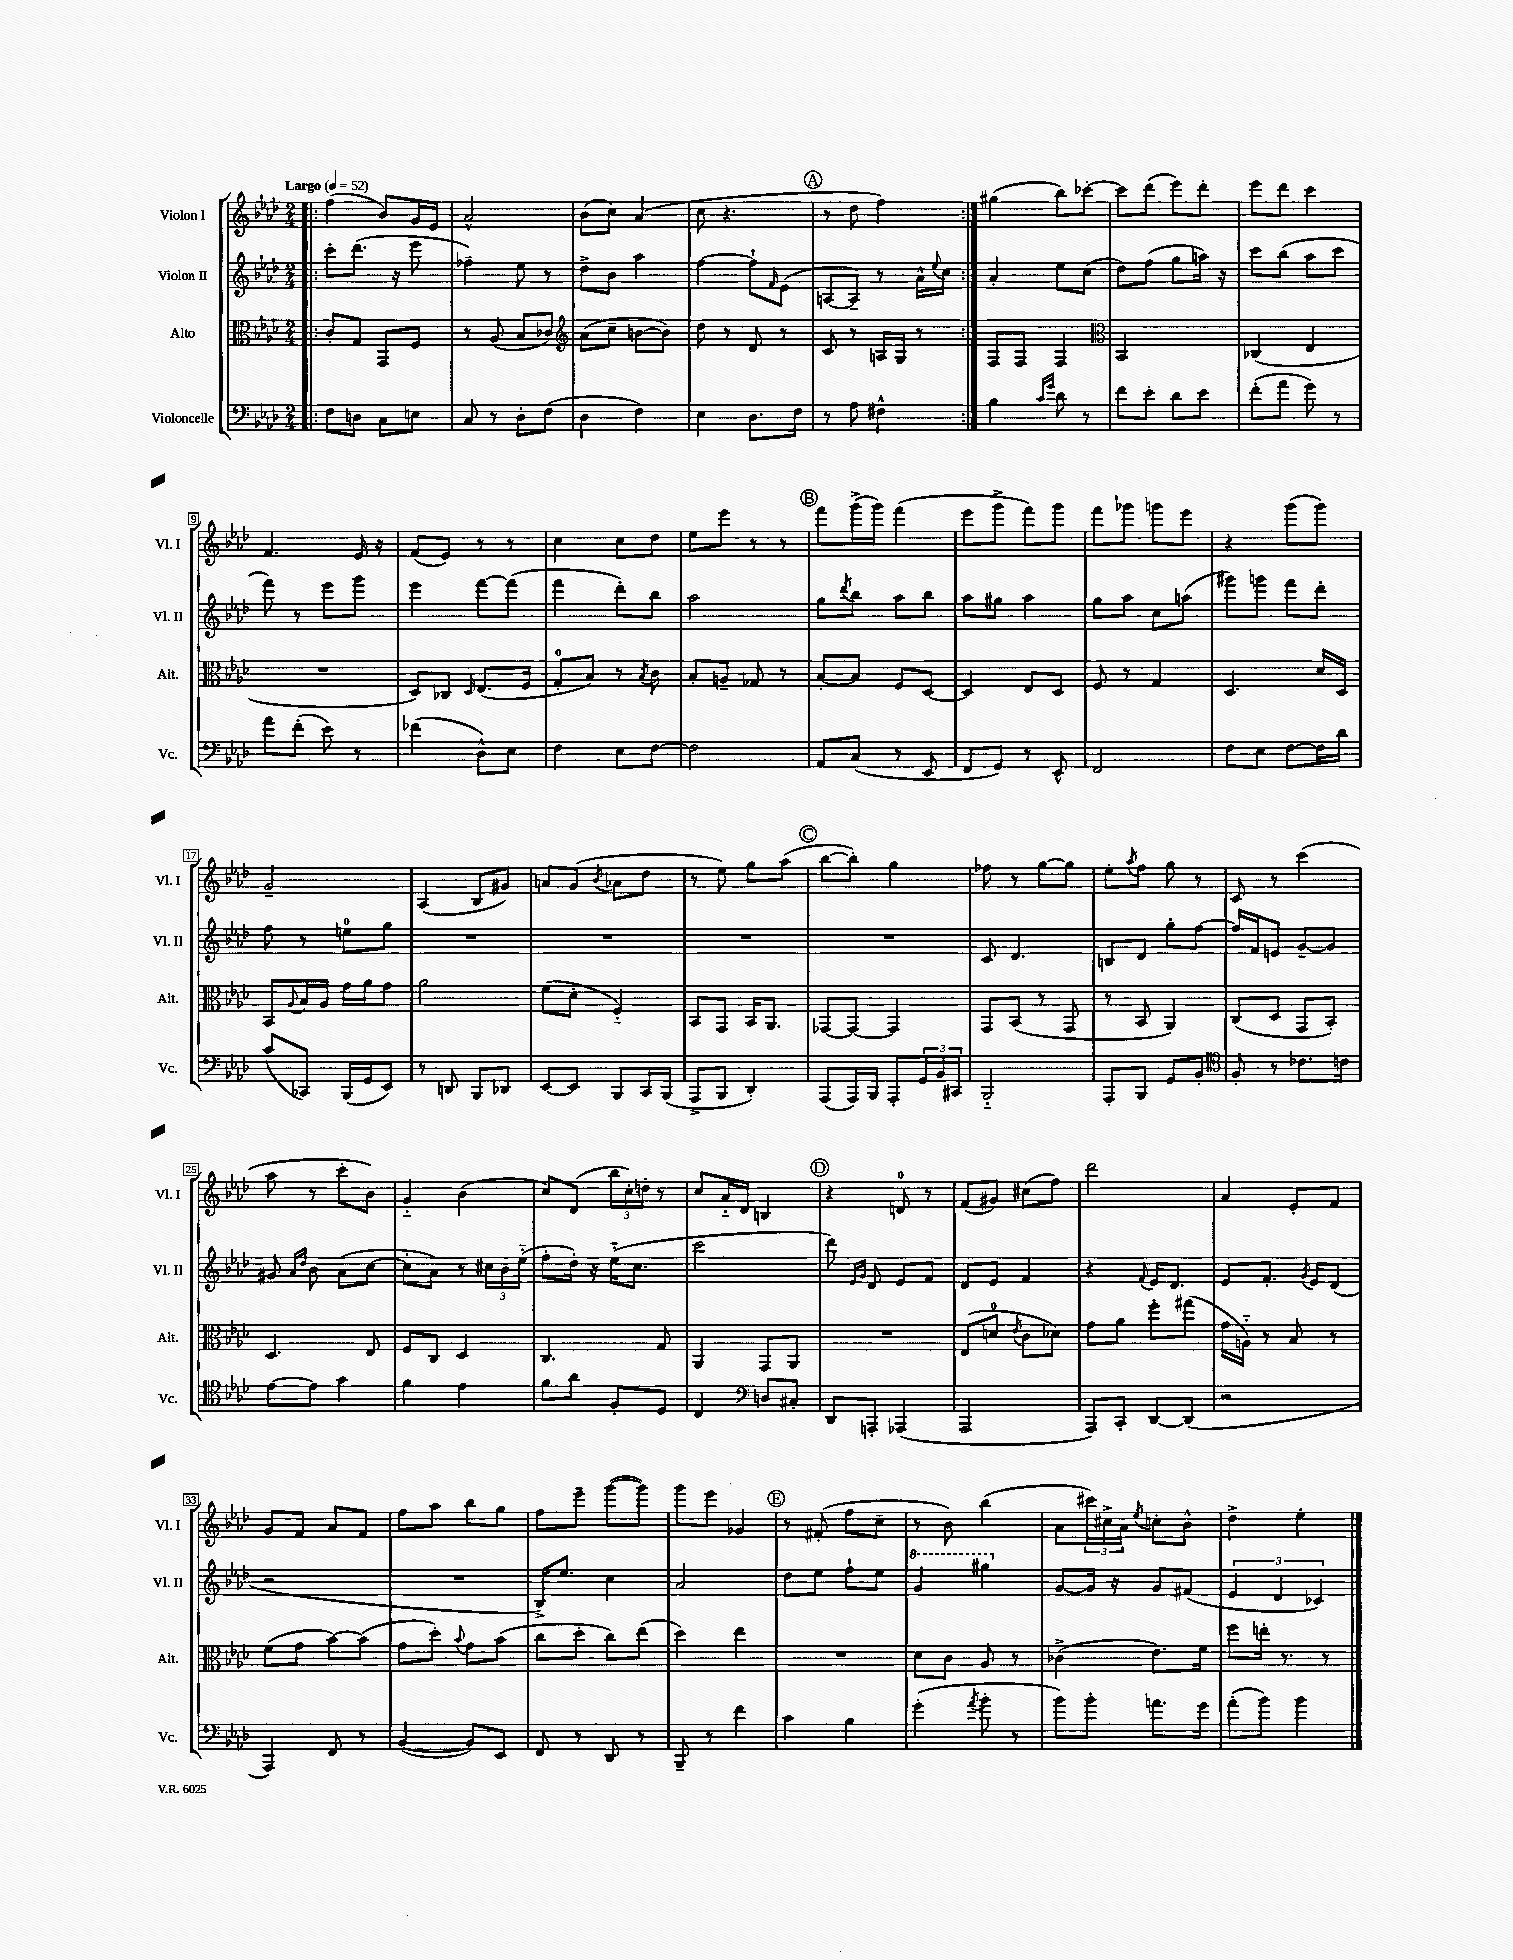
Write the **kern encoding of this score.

**kern	**kern	**kern	**kern
*part4	*part3	*part2	*part1
*staff4	*staff3	*staff2	*staff1
*I"Violoncelle	*I"Alto	*I"Violon II	*I"Violon I
*I'Vc.	*I'Alt.	*I'Vl. II	*I'Vl. I
*clefF4	*clefC3	*clefG2	*clefG2
*k[b-e-a-d-]	*k[b-e-a-d-]	*k[b-e-a-d-]	*k[b-e-a-d-]
*M2/4	*M2/4	*M2/4	*M2/4
*MM52	*MM52	*MM52	*MM52
=1!|:	=1!|:	=1!|:	=1!|:
!	!	!	!LO:TX:a:B:t=Largo
8F\L	8c'/L	8ccc'\L	(4ff\
8Dn\J	8G/J	(8.ddd-\J	.
8C\L	8GG/L	.	8b-/L)
.	.	16r	.
8En\J	8F/J	8eee-\	16g/L
.	.	.	16e-/JJ
=2	=2	=2	=2
8C/	8r	4ff-X~\)	2a-^^/
8r	(8A-/	.	.
8D-'\L	8B-/L	8ee-\	.
(8F\J	8c-X/J)	8r	.
=3	=3	=3	=3
*	*clefG2	*	*
4D-\	(8a-\L	8dd-^\L	(8b-\L
.	8cc~\J	8b-\J	8cc\J)
4F\)	[8bn\L	4aa-\	(4a-/
.	8b\J])	.	.
=4	=4	=4	=4
4E-\	8dd-\	[4ff\	8cc\
.	8r	.	4.r
8.D-\L	8d-/	8ff`\L]	.
.	.	16qqf/	.
.	8r	(8e-\J	.
16F\Jk	.	.	.
!!LO:REH:place=s1:t=A
=5	=5	=5	=5
8r	8c/	[8An/L	8r
8A-\	8r	8A~/J])	8dd-\
4F#X^^\	16An/LL	8r	4ff\)
.	16G/JJ	.	.
.	8r	16a-^^\LL	.
.	.	8qqee-/	.
.	.	16cc\JJ	.
=6:|!	=6:|!	=6:|!	=6:|!
4B-\	8F/L	4a-'/	(4gg#X\
.	8F/J	.	.
16qqc/LL	.	.	.
16qqg/JJ	.	.	.
8d-\	4F/	8ee-\L	8bb-\L)
8r	.	(8cc\J	[8ccc-X'\J
=7	=7	=7	=7
*	*clefC3	*	*
8f\L	2BB-/	8dd-\L)	8ccc-\L]
8e-'\J	.	(8ff\J	(8ddd-\J
8d-\L	.	8gg\L	8eee-\L)
8e-\J	.	16aan\Jk)	8ddd-'\J
.	.	16r	.
=8	=8	=8	=8
(8f'\L	(4C-X/	8ccc\L	8eee-\L
8a-\J	.	(8bb-\J	8ddd-\J
8g\)	4E-/	8aa-\L	4ccc\
8r	.	8ccc\J	.
!!LO:LB:g=z
=9	=9	=9	=9
8a-\L	2r	8fff\)	4.f/
(8f'\J	.	8r	.
8e-\)	.	8eee-\L	.
8r	.	8ggg\J	16e-/
.	.	.	16r
=10	=10	=10	=10
(4f-X\	8D-/L)	4eee-\	(8f/L
.	8C-X/J	.	8e-/J)
.	16qqD-/	.	.
8D-^^\L)	(8.E-/L	[8fff\L	8r
8E-\J	.	(8fff\J]	8r
.	16F/Jk	.	.
=11	=11	=11	=11
4F\	8G'/L	4fff\	4cc\
.	8B-/J)	.	.
8E-\L	8r	8ddd-'\L)	8cc\L
.	8qB-/	.	.
[8F\J	8c\	8bb-\J	8dd-\J
=12	=12	=12	=12
2F\]	8B-'/L	2aa-\	8ee-\L
.	8An~/J	.	8eee-\J
.	8G-X/	.	8r
.	8r	.	8r
!!LO:REH:place=s1:t=B
=13	=13	=13	=13
8AA-/L	[8B-'/L	8gg\L	8fff\L
.	.	8qddd-/	.
(8C/J	8B-/J]	8bb-\J	(16ggg^\L
.	.	.	16ggg\JJ)
8r	8F/L	8aa-\L	(4fff\
8EE-/	[8D-/J	8bb-\J	.
=14	=14	=14	=14
8FF/L	4D-/]	8aa-\L	8eee-\L
8GG/J)	.	8gg#X\J	8ggg^\J
8r	8E-/L	4aa-\	8fff\L)
8EE-^^/	8D-/J	.	8ggg\J
=15	=15	=15	=15
2FF/	8F/	8gg\L	8fff\L
.	8r	8aa-\J	8ggg-X\J
.	4G/	8cc\L	8gggn\L
.	.	(8aan\J	8eee-\J
=16	=16	=16	=16
8F\L	4.D-/	8ggg#X\L)	4r
8E-\J	.	8gggn\J	.
[8F\L	.	8fff\L	(8ggg\L
16F\L]	16d-/LL	8ddd-'\J	8ggg\J)
16d-\JJ	16D-/JJ	.	.
!!LO:LB:g=z
=17	=17	=17	=17
(8c/L	8BB-/L	8ff\	2g~/
.	8qqA-/	.	.
8CC-X/J)	16B-/L	8r	.
.	16A-/JJ	.	.
(16BBB-/LL	16g\LL	8een\L	.
16GG/J	16a-\J	.	.
8EE-/J)	8g\J	8gg\J	.
=18	=18	=18	=18
8r	2a-\	2r	(4A-/
8DDn/	.	.	.
8BBB-/L	.	.	8B-/L
8DD-X/J	.	.	8g#X/J)
=19	=19	=19	=19
[8EE-/L	(8f\L	2r	8an/L
8EE-/J]	8d-'\J	.	(8g/J
.	.	.	8qb-/
8BBB-/L	4F/)	.	8a-X\L
16CC/L	.	.	8dd-\J
(16BBB-/JJ	.	.	.
=20	=20	=20	=20
8AAA-^/L	8BB-/L	2r	8r
8BBB-/J	8GG/J	.	8ee-\)
4DD-'/)	16BB-/KL	.	8gg\L
.	8.AA-/J	.	.
.	.	.	(8aa-\J
!!LO:REH:place=s1:t=C
=21	=21	=21	=21
(8AAA-/L	[8GG-X/L	2r	[8bb-\L
16AAA-/L)	8GG-/J_	.	8bb-'\J])
16BBB-/JJ	.	.	.
8AAA-'/L	4GG-/]	.	4gg\
24GG/L	.	.	.
24BB-/	.	.	.
24CC#X/JJ	.	.	.
=22	=22	=22	=22
2BBB-/	8GG/L	8c/	8ff-X\
.	(8BB-/J	4.d-/	8r
.	8r	.	[8gg\L
.	8GG/	.	8gg\J]
=23	=23	=23	=23
8AAA-'/L	8r	8Bn/L	8ee-'\L
.	.	.	8qaa-/
8BBB-/J	8BB-/	8d-/J	8ff\J
8GG/L	4AA-/)	8gg'\L	8gg\
8BB-'/J	.	[8ff\J	8r
=24	=24	=24	=24
*clefC4	*	*	*
8F'/	(8C/L	16ff/LL]	8c/
.	.	16f/J	.
8r	8D-/J	8en/J	8r
8.c-X\L	8GG/L	[8g~/L	(4ccc\
.	8BB-'/J)	8g/J]	.
16cn\Jk	.	.	.
!!LO:LB:g=z
=25	=25	=25	=25
[8e-\L	4.D-/	8g#X/	8aa-\
.	.	16qqa-/LL	.
.	.	16qqdd-/JJ	.
8e-\J]	.	8b-\	8r
4g\	.	(8a-\L	8ccc'\L
.	8E-/	[8cc\J	8b-\J)
=26	=26	=26	=26
4f\	8F/L	8cc'\L]	4g/
.	8C/J	8a-\J)	.
4e-\	4D-/	8r	(4b-\
.	.	24cc#X\LL	.
.	.	24b-\	.
.	.	(24ee-\JJ	.
=27	=27	=27	=27
8f\L	4.C/	8ff'\L	8cc/L)
8a-\J	.	16dd-'\Jk)	(8d-/J
.	.	16r	.
8F'/L	.	(16ee-\KL	24bb-\LL
.	.	.	24cc'\)
.	.	8.cc\J	.
.	.	.	24ddn'\JJ
8D-/J	8G/	.	8r
=28	=28	=28	=28
4C/	4AA-/	2ccc\	8cc/L
.	.	.	16a-/L
.	.	.	16d-/JJ
*clefF4	*	*	*
8Dn/L	8GG/L	.	4Bn/
8C#X'/J	8AA-/J	.	.
!!LO:REH:place=s1:t=D
=29	=29	=29	=29
8DD-/L	2r	8ddd-\)	4r
.	.	16qqe-/LL	.
.	.	16qqg/JJ	.
8AAAn'/J	.	8d-/	.
(4AAA-X/	.	8e-/L	8dn/
.	.	8f/J	8r
=30	=30	=30	=30
2AAA-/	(8E-/L	8d-/L	(8f/L
.	8dn/J	8e-/J	8g#X/J)
.	8qe-/	.	.
.	8c\L	4f/	(8cc#X\L
.	8d-X\J)	.	8ff\J)
=31	=31	=31	=31
8AAA-/L)	8g\L	4r	2ddd-\
8CC'/J	8a-\J	.	.
.	.	8qqf/	.
[8DD-/L	8ff'\L	16e-/KL	.
.	.	8.d-/J	.
(8DD-/J]	(8gg#X\J	.	.
=32	=32	=32	=32
2r	16g\LL	8e-/L	4a-/
.	16An\JJ)	.	.
.	8r	8.f'/J	.
.	8B-/	.	8e-'/L
.	.	8qg/	.
.	.	16e-/KL	.
.	8r	(8d-/J	8f/J
!!LO:LB:g=z
=33	=33	=33	=33
4AAA-/)	(8f\L	2r	8g/L
.	8g\J	.	8f/J
8FF/	[8b-\L)	.	8a-/L
8r	(8b-\J]	.	8f/J
=34	=34	=34	=34
([4BB-/	8g\L	2r	8ff\L
.	8dd-'\J)	.	8aa-\J
.	8qqb-/	.	.
8BB-/L])	8g\L	.	8bb-\L
8EE-/J	(8b-\J	.	8gg\J
=35	=35	=35	=35
8FF/	8cc\L	16B-^/KL)	8ff\L
.	.	8.ee-/J	.
8r	8dd-'\J	.	8eee-~\J
8DD-/	8cc\L)	4cc\	([8ggg\L
8r	(8ee-\J	.	8ggg\J])
=36	=36	=36	=36
8BBB-~/	4dd-\)	2a-/	8ggg\L
8r	.	.	8eee-\J
4f\	4ee-\	.	4g-X/
!!LO:REH:place=s1:t=E
=37	=37	=37	=37
4c\	2r	8dd-\L	8r
.	.	8ee-\J	(8f#X'/
4B-\	.	8ff`\L	8ff\L
.	.	8ee-\J	8cc~\J
=38	=38	=38	=38
*	*	*8va	*
(4g'\	8d-\L	4gg/	8r
.	8c\J	.	8b-\)
8qa-/	.	.	.
8b-'\	8A-/	4ggg#X\	(4bb-\
8r	8r	.	.
=39	=39	=39	=39
*	*	*X8va	*
8b-\L)	(4c-X^\	[8g/L	8a-\L
8b-'\J	.	16g/Jk]	24ccc#X\L)
.	.	.	24cc#X^\
.	.	16r	.
.	.	.	24a-\JJ
.	.	.	8qee-/
8.an\L	8.e-\L)	8g/L	8ccn'\L
.	.	(8f#X/J	8b-^^\J
16g\Jk	16f\Jk	.	.
=40	=40	=40	=40
(8a-'\L	8ff\L	6e-/	4dd-^\
8b-\J)	16een'\Jk	.	.
.	.	6d-/	.
.	8.r	.	.
4b-\	.	.	4ee-'\
.	.	6c-X/)	.
.	8r	.	.
==	==	==	==
*-	*-	*-	*-
